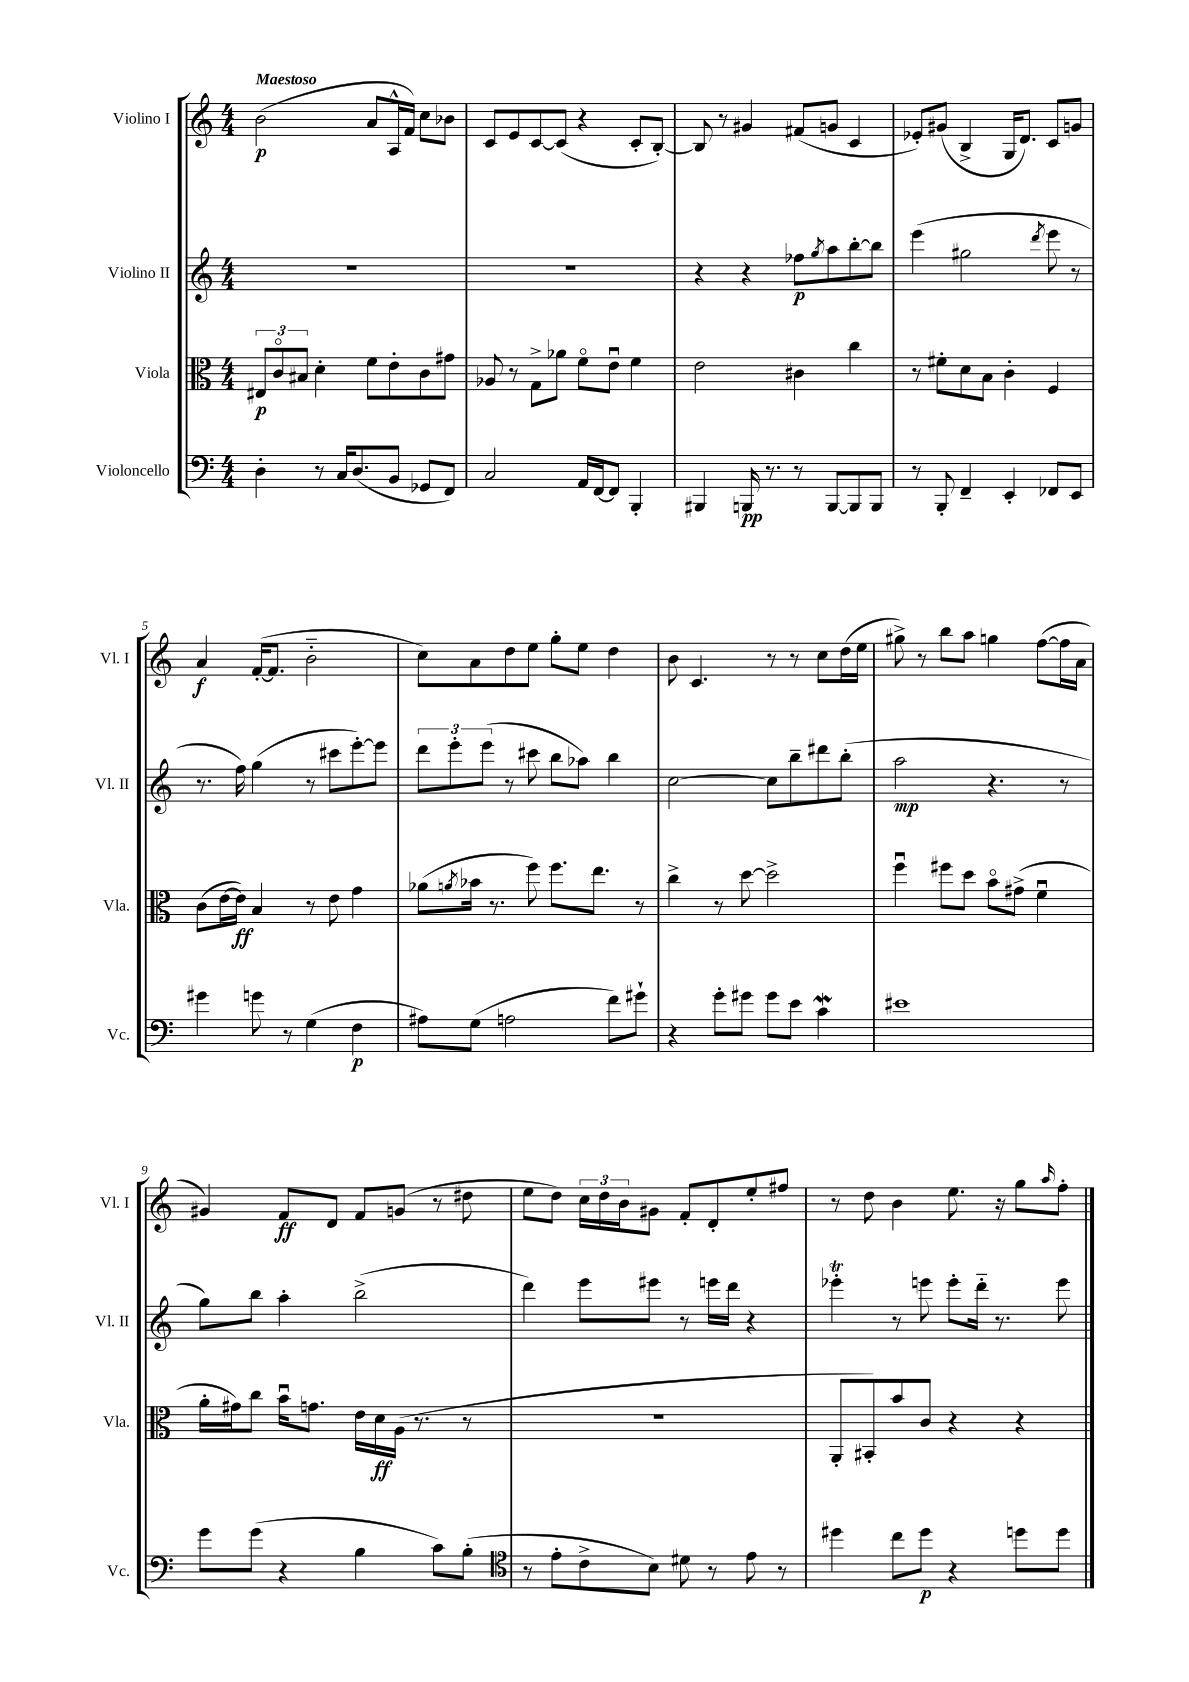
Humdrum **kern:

**kern	**kern	**kern	**kern
*staff4	*staff3	*staff2	*staff1
*clefF4	*clefC3	*clefG2	*clefG2
*k[]	*k[]	*k[]	*k[]
*M4/4	*M4/4	*M4/4	*M4/4
4D'	12E#	1r	(2b
.	12co	.	.
.	12B#	.	.
8r	4d'	.	.
16C	.	.	.
(8.D	.	.	.
.	8f	.	8a
8BB	8e'	.	16A^^
.	.	.	16f)
8GG-	8c	.	8cc
8FF)	8g#	.	8b-
=	=	=	=
2C	8A-	1r	8c
.	8r	.	8e
.	8G^	.	[8c
.	8a-	.	(8c]
16AA	8fo	.	4r
[16FF	.	.	.
8FF]	8eu	.	.
4BBB'	4f	.	8c'
.	.	.	[8B')
=	=	=	=
4BBB#	2e	4r	8B]
.	.	.	8r
16BBB	.	4r	4g#
8.r	.	.	.
8r	4c#	8ff-	(8f#
.	.	8qgg	.
[8BBB	.	8aa	8g
8BBB]	4cc	[8bb'	4c
8BBB	.	8bb]	.
=	=	=	=
8r	8r	(4eee	8e-')
8BBB'	8f#'	.	(8g#
4FF~	8d	2gg#	4B^
.	8B	.	.
4EE'	4c'	.	16G
.	.	.	8.d)
.	.	8qddd	.
8FF-	4F	8eee	8c
8EE	.	8r	8g
=	=	=	=
4g#	(8c	8.r	4a
.	[16e	.	.
.	16e])	16ff)	.
8g	4B	(4gg	([16f'
.	.	.	8.f]
8r	.	.	.
(4G	8r	8r	2b'~
.	8e	8ccc#	.
4F	4g	[8eee')	.
.	.	8eee]	.
=	=	=	=
8A#)	(8a-	12ddd	8cc)
.	.	12eee'	.
.	8qa	.	.
(8G	16b-	.	8a
.	.	(12eee	.
.	8.r	.	.
2A	.	8r	8dd
.	8ff)	8ccc#	8ee
.	8.ff	8bb	8gg'
.	.	8aa-)	8ee
.	8.ee	.	.
8f)	.	4bb	4dd
8g#`	8r	.	.
=	=	=	=
4r	4cc^	[2cc	8b
.	.	.	4.c
8g'	8r	.	.
8g#	[8dd	.	.
8g#	2dd^]	8cc]	8r
8e	.	8bb~	8r
4c	.	8ddd#	8cc
.	.	(8bb'	(16dd
.	.	.	16ee
=	=	=	=
1e#	4ffu	2aa	8gg#^)
.	.	.	8r
.	8ff#	.	8bb
.	8dd	.	8aa
.	8bo	4.r	4gg
.	(8g#^	.	.
.	4fu	.	([8ff
.	.	8r	16ff]
.	.	.	16a
=	=	=	=
8g	16a'	8gg)	4g#)
.	16g#)	.	.
(8g	8cc	8bb	.
4r	16bu	4aa'	8f
.	8.g	.	.
.	.	.	8d
4B	16e	(2bb^	8f
.	16d	.	.
.	(16A	.	(8g
.	8.r	.	.
8c)	.	.	8r
(8B'	8r	.	8dd#
=	=	=	=
*clefC4	*	*	*
8r	1r	4ddd)	8ee
8e'	.	.	8dd)
8c^	.	8eee	24cc
.	.	.	24dd
.	.	.	24b
8B)	.	8eee#	8g#
8d#	.	8r	8f'
8r	.	16eee	8d'
.	.	16ddd	.
8e	.	4r	8ee'
8r	.	.	8ff#
=	=	=	=
4dd#	8AA'	4eee-'	8r
.	8BB#')	.	8dd
8cc	8b	8r	4b
8dd#	8c	8eee	.
4r	4r	8eee'	8.ee
.	.	16ddd'~	.
.	.	8.r	16r
8dd	4r	.	8gg
.	.	.	16qqaa
8dd	.	8eee	8ff'
==	==	==	==
*-	*-	*-	*-
